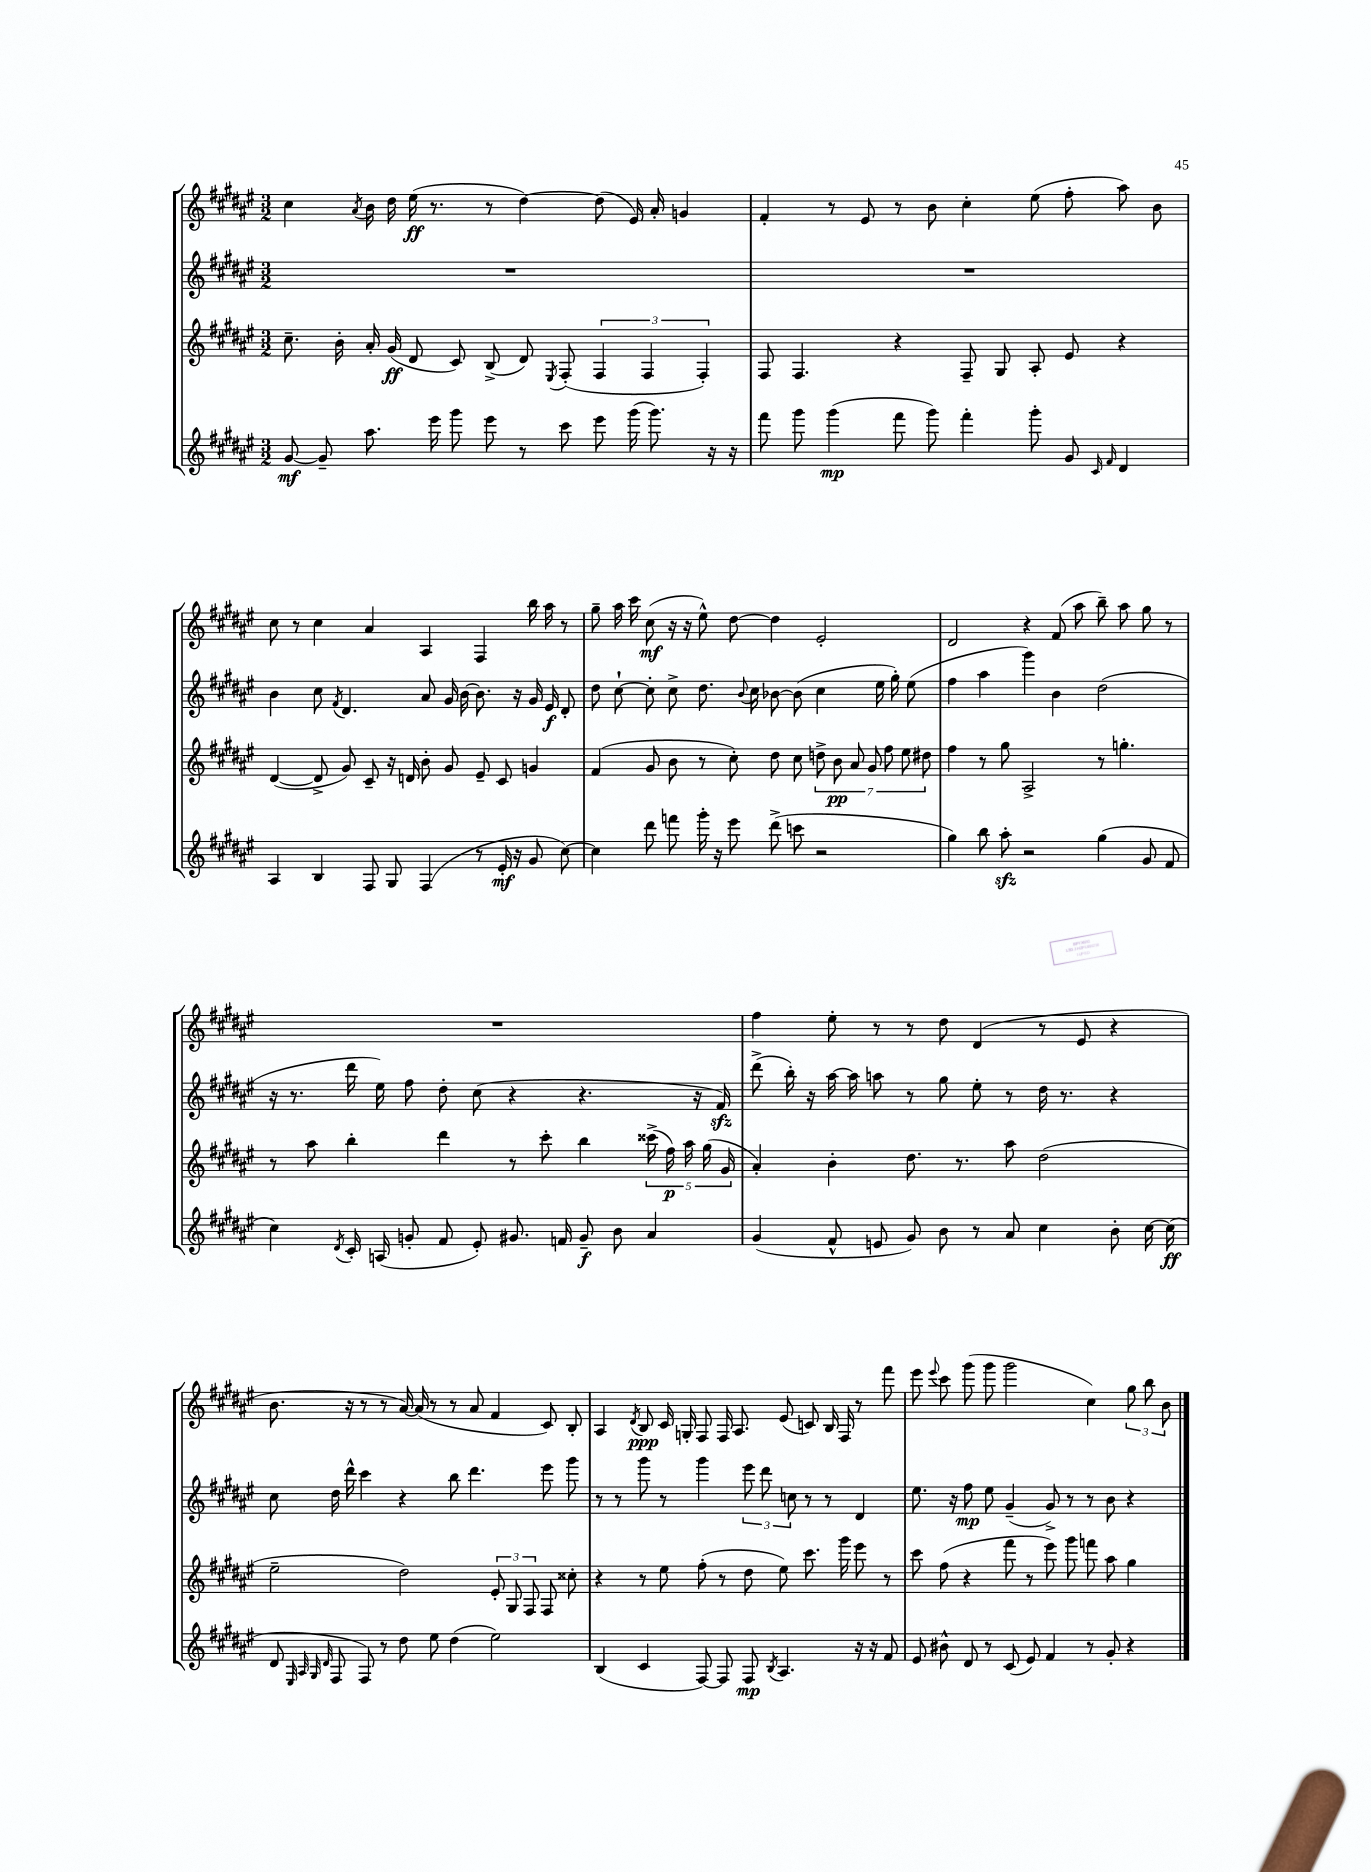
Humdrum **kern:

**kern	**kern	**kern	**kern
*staff4	*staff3	*staff2	*staff1
*clefG2	*clefG2	*clefG2	*clefG2
*k[f#c#g#d#a#e#]	*k[f#c#g#d#a#e#]	*k[f#c#g#d#a#e#]	*k[f#c#g#d#a#e#]
*M3/2	*M3/2	*M3/2	*M3/2
[8g#/	8.cc#~\	1.r	4cc#\
8g#~/]	.	.	.
.	16b'\	.	.
.	.	.	8qa#/
8.aa#\	16a#'/	.	16b\
.	(16g#/	.	16dd#\
.	8d#/	.	(16ee#\
16eee#\	.	.	8.r
8ggg#\	8c#/)	.	.
8eee#\	(8B^/	.	8r
8r	8d#/)	.	[4dd#\)
.	8qE#/	.	.
8ccc#\	(8F#'/	.	.
8eee#\	6F#/	.	(8dd#\]
(16ggg#\	.	.	16e#/)
.	6F#/	.	.
8.ggg#\)	.	.	16a#'/
.	.	.	4g/
.	6F#'/)	.	.
16r	.	.	.
16r	.	.	.
=	=	=	=
8fff#\	8F#/	1.r	4f#'/
8ggg#\	4.F#/	.	.
(4ggg#\	.	.	8r
.	.	.	8e#/
8fff#\	4r	.	8r
8ggg#\)	.	.	8b\
4fff#'\	8F#~/	.	4cc#'\
.	8G#/	.	.
8ggg#'\	8A#'/	.	(8ee#\
8g#/	8e#/	.	8ff#'\
16qqc#/	.	.	.
16qqf#/	.	.	.
4d#/	4r	.	8aa#\)
.	.	.	8b\
=	=	=	=
4A#/	([4d#/	4b\	8cc#\
.	.	.	8r
4B/	8d#^/]	8cc#\	4cc#\
.	.	8qf#/	.
.	8g#/)	4.d#/	.
8F#/	8c#~/	.	4a#/
8G#/	16r	.	.
.	16d/	.	.
(4F#/	8b'\	8a#/	4A#/
.	8g#/	16g#/	.
.	.	[16b\	.
8r	8e#~/	8.b\]	4F#/
16e#'/	8c#/	.	.
16r	.	16r	.
8g#/	4g/	16g#/	16bb\
.	.	16e#/	16aa#\
[8cc#\)	.	8d#'/	8r
=	=	=	=
4cc#\]	(4f#/	8dd#\	8gg#~\
.	.	[8cc#`\	16aa#\
.	.	.	16ccc#\
8ddd#\	8g#/	8cc#'\]	(8cc#\
8fff\	8b\	8cc#^\	16r
.	.	.	16r
16ggg#'\	8r	8.dd#\	8ee#^^\)
16r	.	.	.
8eee#\	8cc#'\)	.	[8dd#\
.	.	8qqb/	.
.	.	16cc#\	.
(8ddd#^\	8dd#\	[8b-\	4dd#\]
8ccc\	8cc#\	(8b-\]	.
2r	14dd^\	4cc#\	2e#'/
.	14b\	.	.
.	14a#/	.	.
.	14g#/	.	.
.	.	16ee#\	.
.	14ff#\	.	.
.	.	16gg#'\)	.
.	14ee#\	.	.
.	.	(8ee#\	.
.	14dd#\	.	.
=	=	=	=
4gg#\)	4ff#\	4ff#\	2d#/
8bb\	8r	4aa#\	.
8aa#'\	8gg#\	.	.
2r	2A#^/	4ggg#\)	4r
.	.	4b\	(8f#/
.	.	.	8aa#\
(4gg#\	8r	(2dd#\	8bb~\)
.	4.gg'\	.	8aa#\
8g#/	.	.	8gg#\
8f#/	.	.	8r
=	=	=	=
4cc#\)	8r	16r	1.r
.	.	8.r	.
.	8aa#\	.	.
8qd#/	.	.	.
16c#'/	4bb'\	16ddd#\	.
(16A/	.	16ee#\)	.
8g'/	.	8ff#\	.
8f#/	4ddd#\	8dd#'\	.
8e#'/)	.	(8cc#\	.
8.g#/	8r	4r	.
.	8ccc#'\	.	.
16f/	.	.	.
8g#~/	4bb\	4.r	.
8b\	.	.	.
4a#/	(20ccc##^\	.	.
.	20ff#\)	.	.
.	20aa#\	.	.
.	.	16r	.
.	(20gg#\	.	.
.	.	16f#/)	.
.	20g#/	.	.
=	=	=	=
(4g#/	4a#'/)	(8ddd#^\	4ff#\
.	.	16bb'\)	.
.	.	16r	.
8f#^^/	4b'\	[16aa#\	8ee#'\
.	.	16aa#\]	.
8e/	.	8aa\	8r
8g#/)	8.dd#\	8r	8r
8b\	.	8gg#\	8dd#\
.	8.r	.	.
8r	.	8ee#'\	(4d#/
8a#/	8aa#\	8r	.
4cc#\	(2dd#\	16dd#\	8r
.	.	8.r	.
.	.	.	8e#/
8b'\	.	4r	4r
[16cc#\	.	.	.
(16cc#\]	.	.	.
=	=	=	=
8d#/	2ee#~\	8cc#\	8.b\
32qqE#/	.	.	.
32qqA#/	.	.	.
32qqG#/	.	.	.
32qqd#/	.	.	.
8F#/	.	16dd#\	.
.	.	16ddd#^^\	16r
8F#/)	.	4ccc#\	8r
8r	.	.	8r
8dd#\	2dd#\)	4r	[16a#/)
.	.	.	(16a#/]
8ee#\	.	.	8r
(4dd#\	.	8bb\	8r
.	.	4.ddd#\	8a#/
2ee#\)	12e#'/	.	4f#/
.	12G#/	.	.
.	12F#/	.	.
.	8F#/	8eee#\	8c#/)
.	8cc##'\	8ggg#\	8B'/
=	=	=	=
(4B/	4r	8r	4A#/
.	.	8r	.
.	.	.	8qd#/
4c#/	8r	8ggg#\	8B/
.	8ee#\	8r	16c#/
.	.	.	16G'/
[8F#/)	(8ff#'\	4ggg#\	8F#/
8F#/]	8r	.	16F#/
.	.	.	8.A#/
8F#/	8dd#\	12eee#\	.
.	.	12ddd#\	.
8qB/	.	.	.
4.A#/	8ee#\)	.	(8e#/
.	.	12cc\	.
.	8.ccc#\	8r	8c/)
.	.	8r	16B/
.	16ggg#\	.	16F#/
16r	8eee#\	4d#/	8r
16r	.	.	.
8f#/	8r	.	8fff#\
=	=	=	=
8e#/	8ccc#\	8.ee#\	8eee#\
.	.	.	8qqeee#/
8b#^^\	(8ff#\	.	8ccc#\
.	.	16r	.
8d#/	4r	8ff#\	(8ggg#\
8r	.	8ee#\	8ggg#\
(8c#/	8fff#\	(4g#~/	2ggg#\
8e#/)	8r	.	.
4f#/	8eee#\)	8g#^/)	.
.	8ggg#\	8r	.
8r	8fff\	8r	4cc#\)
8g#'/	8aa#\	8b\	.
4r	4gg#\	4r	12gg#\
.	.	.	12bb\
.	.	.	12b\
==	==	==	==
*-	*-	*-	*-
